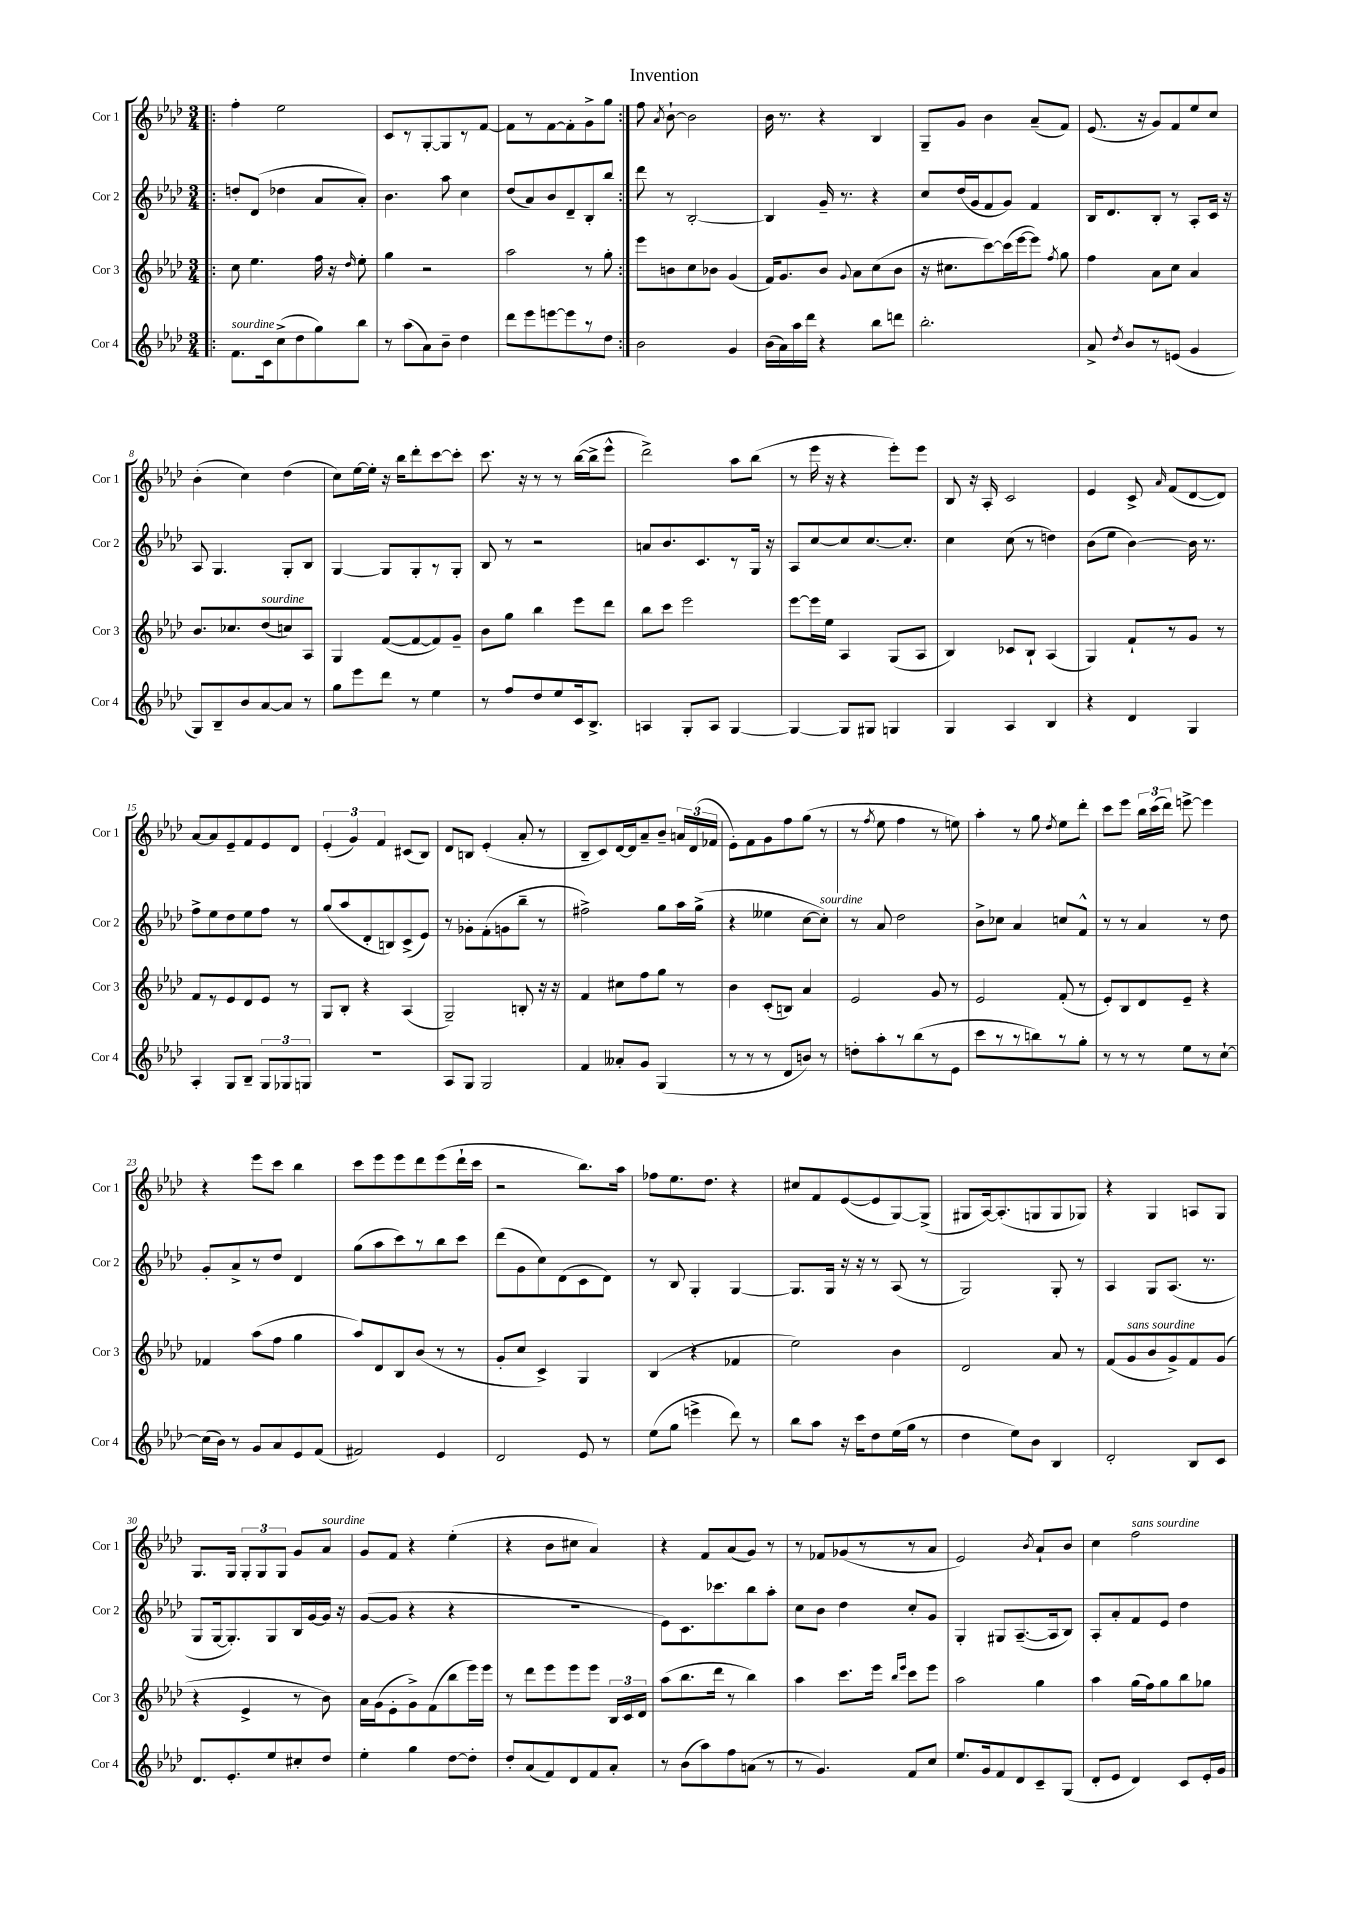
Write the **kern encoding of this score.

**kern	**kern	**kern	**kern
*part4	*part3	*part2	*part1
*staff4	*staff3	*staff2	*staff1
*I"Cor 4	*I"Cor 3	*I"Cor 2	*I"Cor 1
*I'Cor 4	*I'Cor 3	*I'Cor 2	*I'Cor 1
*clefG2	*clefG2	*clefG2	*clefG2
*k[b-e-a-d-]	*k[b-e-a-d-]	*k[b-e-a-d-]	*k[b-e-a-d-]
*M3/4	*M3/4	*M3/4	*M3/4
=1!|:	=1!|:	=1!|:	=1!|:
!LO:TX:a:i:t=sourdine	!	!	!
8.f\L	8cc\	8ddn'/L	4ff'\
.	4.ee-\	(8d-/J	.
16c\k	.	.	.
(8cc^\	.	4dd-X\	2ee-\
8dd-\	.	.	.
8gg\)	16ff\	8a-/L	.
.	16r	.	.
.	16qqdd-/	.	.
8bb-\J	8ee-'\	8a-'/J)	.
=2	=2	=2	=2
8r	4gg\	4.b-\	8c/L
(8aa-\L	.	.	8r
8a-\)	2r	.	[8G'/
8b-~\J	.	8aa-\	8G/]
4dd-\	.	4cc\	8r
.	.	.	[8f/J
=3	=3	=3	=3
8ddd-\L	2aa-\	(8dd-/L	8f\L]
8eee-\	.	8a-/)	8r
[8eeen\	.	8b-/	[8f\
8eee\]	.	8d-~/	8f'\]
8r	8r	8B-'/	8g^\
8dd-\J	8gg'\	8bb-/J	8gg\J
=4:|!	=4:|!	=4:|!	=4:|!
2b-\	8eee-\L	8ddd-\	8ff\
.	.	.	8qa-/
.	8bn\	8r	[8b-`\
.	8cc\	[2B-'/	2b-\]
.	8b-X\J	.	.
4g/	(4g/	.	.
=5	=5	=5	=5
(16b-\LL	16f/KL)	4B-/]	16b-\
16a-\)	8.g/	.	8.r
16aa-\	.	.	.
16ddd-\JJ	.	.	.
4r	8b-/J	16g~/	4r
.	.	8.r	.
.	8qqg/	.	.
.	8a-\L	.	.
8bb-\L	(8cc\	4r	4B-/
8dddn\J	8b-\J	.	.
=6	=6	=6	=6
2.bb-'\	16r	8cc/L	8G~/L
.	8.cc#X\L	.	.
.	.	(16dd-/L	8g/J
.	.	16g/J	.
.	[8ccc\)	8f/	4b-\
.	(16ccc\L]	8g/J)	.
.	[16eee-\J	.	.
.	8eee-\J])	4f/	(8a-~/L
.	8qff/	.	.
.	8gg\	.	8f/J)
=7	=7	=7	=7
8a-^/	4ff\	16B-/KL	(8.e-/
.	.	8.d-/	.
8qdd-/	.	.	.
8b-/L	.	.	.
.	.	.	16r
8r	8a-\L	8B-'/J	8g/L)
(8en/J	8cc\J	8r	8f/
4g/	4a-/	8A-'/L	8ee-/
.	.	16c/Jk	8cc/J
.	.	16r	.
!!LO:LB:g=z
=8	=8	=8	=8
8G/L)	8.b-/L	8A-/	(4b-'\
8B-~/	.	4.G/	.
.	8.cc-X/	.	.
8b-/	.	.	4cc\)
!	!LO:TX:a:i:t=sourdine	!	!
[8a-/	(8dd-/	.	.
8a-/J]	8ccn/)	8G'/L	(4dd-\
8r	8A-/J	8B-/J	.
=9	=9	=9	=9
8gg\L	4G/	[4G/	8cc\L)
8eee-\	.	.	[16ee-\L
.	.	.	16ee-'\JJ]
8ddd-\J	([8f/L	8G/L]	16r
.	.	.	16bb-\KL
8r	8f/_	8G'/	8ddd-'\
4ee-\	8f/])	8r	[8ccc\
.	8g~/J	8G'/J	8ccc'\J]
=10	=10	=10	=10
8r	8b-\L	8B-/	8.ccc\
8ff/L	8gg\J	8r	.
.	.	.	16r
8dd-/	4bb-\	2r	8r
8ee-/	.	.	8r
16c/k	8eee-\L	.	([16bb-\LL
8.B-^/J	.	.	16bb-^\J]
.	8ddd-\J	.	8eee-^^\J
=11	=11	=11	=11
4An/	8bb-\L	8an/L	2ddd-^\)
.	8ccc\J	8.b-/	.
8G'/L	2eee-\	.	.
.	.	8.c/	.
8A/J	.	.	.
[4G/	.	8r	8aa-\L
.	.	16G/Jk	(8bb-\J
.	.	16r	.
=12	=12	=12	=12
4G/_	[8eee-\L	8A-/L	8r
.	16eee-\L]	[8cc/	16eee-\
.	16ee-\JJ	.	16r
8G/L]	4A-/	8cc/]	4r
8G#X/J	.	[8.cc/	.
4Gn/	(8G/L	.	8eee-'\L)
.	.	8.cc'/J]	.
.	8A-/J	.	8eee-\J
=13	=13	=13	=13
4G/	4B-/)	4cc\	8B-/
.	.	.	16r
.	.	.	16A-'/
4A-/	8c-X/L	(8cc\	2c/
.	8B-`/J	8r	.
4B-/	(4A-/	4ddn\)	.
=14	=14	=14	=14
4r	4G/)	(8b-\L	4e-/
.	.	8ee-\J	.
4d-/	8f`/L	[4b-\)	8c^/
.	.	.	16qqa-/
.	8r	.	(8f/L
4G/	8g/J	16b-\]	[8d-/
.	.	8.r	.
.	8r	.	8d-/J])
!!LO:LB:g=z
=15	=15	=15	=15
4A-'/	8f/L	8ff^\L	[8a-/L
.	8r	8ee-\	8a-/]
8G/L	8e-/	8dd-\	8e-~/
8B-~/J	8d-/	8ee-\	8f/
12G/L	8e-/J	8ff\J	8e-/
12G-X/	.	.	.
.	8r	8r	8d-/J
12Gn/J	.	.	.
=16	=16	=16	=16
2.r	8G/L	(8gg/L	(6e-'/
.	8B-'/J	8aa-/	.
.	.	.	6g/)
.	4r	8d-'/	.
.	.	.	6f/
.	.	8Bn/)	.
.	(4A-/	(8c^/	(8c#X/L
.	.	8e-/J)	8B-/J)
=17	=17	=17	=17
8A-/L	2G~/)	8r	8d-/L
8G/J	.	8g-X'\L	8Bn/J
2G/	.	(8f'\	(4e-'/
.	.	8gn\	.
.	8Bn'/	8bb-~\J	8a-'/
.	16r	8r	8r
.	16r	.	.
=18	=18	=18	=18
4f/	4f/	2ff#X^\)	8B-~/L
.	.	.	8c/)
8a--X'/L	8cc#X\L	.	[16d-/L
.	.	.	16d-/J]
8g/J	8ff\	.	8a-~/
(4G/	8gg\J	8gg\L	8b-~/J
.	8r	16aa-\L	24an/LL
.	.	.	(24d-/
.	.	(16gg^\JJ	.
.	.	.	24f-X/JJ
=19	=19	=19	=19
8r	4b-\	4r	8e-'\L)
8r	.	.	8f\
8r	(8c'/L	4ee--X\	8g\
8d-/L	8Bn/J)	.	8ff\
8bn/J)	4a-/	[8cc\L	(8gg\J
!	!	!LO:TX:a:i:t=sourdine	!
8r	.	8cc'\J])	8r
=20	=20	=20	=20
8ddn'\L	2e-/	8r	8r
.	.	.	8qff/
8aa-'\	.	8a-/	8ee-\
8r	.	2dd-\	4ff\
(8bb-\	.	.	.
8r	8g/	.	8r
8e-\J	8r	.	8een\)
=21	=21	=21	=21
8ccc\L	2e-/	8b-^\L	4aa-'\
8r	.	8cc-X\J	.
8r	.	4a-/	8r
8bbn\)	.	.	8gg\
.	.	.	8qdd-/
8r	(8f'/	8ccn/L	8ee-\L
8gg'\J	8r	8f^^/J	8ddd-'\J
=22	=22	=22	=22
8r	8e-'/L)	8r	8ccc\L
8r	8B-/	8r	8eee-\J
8r	8d-/	4a-/	24bb-\LL
.	.	.	(24ccc\
.	.	.	24ddd-\JJ)
8ee-\L	8e-~/J	.	[8eeen^\
8r	4r	8r	4eee\]
[8cc`\J	.	8dd-\	.
!!LO:LB:g=z
=23	=23	=23	=23
(16cc\LL]	4f-X/	8g'/L	4r
16b-\JJ)	.	.	.
8r	.	8a-^/	.
8g/L	(8aa-\L	8r	8eee-\L
8a-/	8ff\J	8dd-/J	8ccc\J
8e-/	4gg\	4d-/	4bb-\
(8f/J	.	.	.
=24	=24	=24	=24
2f#X/)	8aa-/L)	(8gg\L	8ccc\L
.	8d-/	8aa-\	8eee-\
.	8B-/	8ccc\)	8eee-\
.	(8b-/J	8r	8ddd-\
4e-/	8r	8bb-\	(8eee-\
.	8r	8ccc\J	16ddd-`\L
.	.	.	16ccc\JJ
=25	=25	=25	=25
2d-/	8g'/L	(8ddd-\L	2r
.	8cc/J	8g\	.
.	4c^/)	8cc\)	.
.	.	(8d-\	.
8e-/	4G/	8c\	8.bb-\L)
8r	.	8d-\J)	.
.	.	.	16aa-\Jk
=26	=26	=26	=26
(8ee-\L	(4B-/	8r	8ff-X\L
8gg\J	.	8B-/	8.ee-\
4eeen^\	4r	4G'/	.
.	.	.	8.dd-\J
8ddd-\)	4f-X/	[4G/	4r
8r	.	.	.
=27	=27	=27	=27
8bb-\L	2ee-\)	8.G/L]	8cc#X/L
8aa-\J	.	.	8f/
.	.	16G/Jk	.
16r	.	16r	([8e-/
16ccc\KL	.	16r	.
8dd-\	.	8r	8e-/]
(16ee-\L	4b-\	(8A-/	[8G/)
16gg\JJ	.	.	.
8r	.	8r	(8G^/J]
=28	=28	=28	=28
4dd-\	2d-/	2G/)	8G#X/L
.	.	.	[16A-/k)
.	.	.	(8.A-'/]
8ee-\L)	.	.	.
8b-\J	.	.	8Gn/
4B-/	8a-/	8G'/	8G/
.	8r	8r	8G-X/J)
=29	=29	=29	=29
2d-'/	(8f/L	4A-/	4r
!	!LO:TX:a:i:t=sans sourdine	!	!
.	8g/	.	.
.	8b-/	8G/L	4G/
.	8g^/)	(8.A-/J	.
8B-/L	8f/	.	8An/L
.	.	8.r	.
8c/J	(8g/J	.	8G/J
!!LO:LB:g=z
=30	=30	=30	=30
8.d-/L	4r	8G/L	8.G/L
.	.	[16G/k	.
8.e-'/	.	8.G'/])	16G/Jk
.	4e-^/	.	12G'/L
.	.	.	12G/
8ee-/	.	8G/	.
.	.	.	12G/J
8cc#X'/	8r	16B-/L	8g/L
.	.	[16g/	.
!	!	!	!LO:TX:a:i:t=sourdine
8dd-/J	8b-\)	16g/JJ]	8a-/J
.	.	16r	.
=31	=31	=31	=31
4ee-'\	16a-\LL	([8g/L	8g/L
.	(16g\J	.	.
.	8e-'\	8g/J]	8f/J
4gg\	8g^\)	4r	4r
.	(8f\	.	.
[8dd-\L	8bb-\	4r	(4ee-'\
8dd-'\J]	16eee-\L)	.	.
.	16eee-\JJ	.	.
=32	=32	=32	=32
8dd-'/L	8r	2.r	4r
(8a-/	8ddd-\L	.	.
8f/)	8eee-\	.	8b-\L
8d-/	8eee-\	.	8cc#X\J
8f/	8eee-\J	.	4a-/)
8a-'/J	24B-/LL	.	.
.	24c/	.	.
.	24d-/JJ	.	.
=33	=33	=33	=33
8r	(8aa-\L	8e-\L)	4r
(8b-\L	8.bb-\	8.c\	.
8aa-\)	.	.	8f/L
.	16ddd-\Jk	8.ccc-X\	.
8ff\	8r	.	(8a-/
(8an\J	4bb-\)	8bb-\	8g/J)
8r	.	8aa-'\J	8r
=34	=34	=34	=34
8r	4aa-\	8cc\L	8r
4.g/)	.	8b-\J	8f-X/L
.	8.ccc\L	4dd-\	(8g-X/
.	.	.	8r
.	16eee-\Jk	.	.
.	16qqbb-/LL	.	.
.	16qqeee-/JJ	.	.
8f/L	8ccc\L	8cc'/L	8r
8cc/J	8eee-\J	8g/J	8a-/J
=35	=35	=35	=35
8.ee-/L	2aa-\	4G'/	2e-/)
16g/k	.	.	.
8f/	.	8G#X/L	.
8d-/	.	([8.A-~/	.
.	.	.	8qb-/
8c~/	4gg\	.	8a-`/L
.	.	16A-/k]	.
(8G/J	.	8B-/J)	8b-/J
=36	=36	=36	=36
8d-'/L	4aa-\	8A-'/L	4cc\
8e-/J	.	8a-'/	.
!	!	!	!LO:TX:a:i:t=sans sourdine
4d-/)	(16gg\LL	8f/	2ff\
.	16ff\J)	.	.
.	8gg\	8e-/J	.
8c/L	8bb-\	4dd-\	.
16e-'/L	8gg-X\J	.	.
16g/JJ	.	.	.
==	==	==	==
*-	*-	*-	*-
